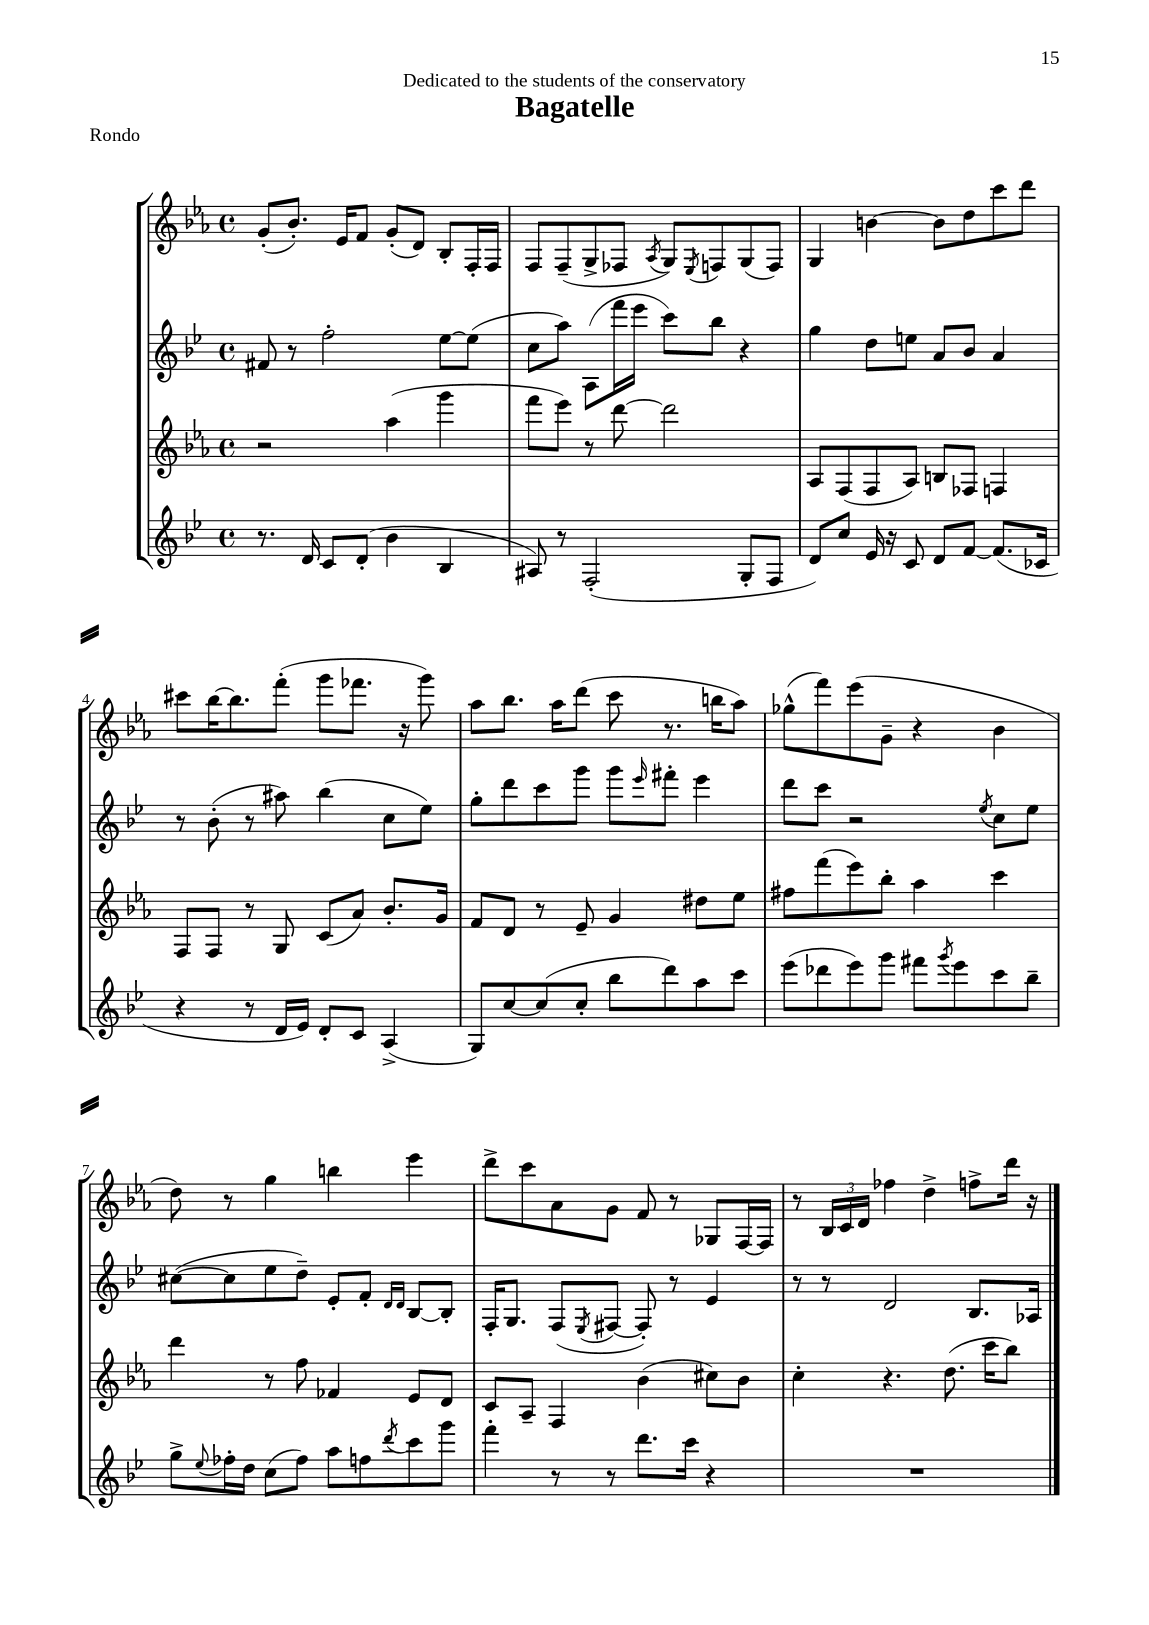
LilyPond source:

\header { title = "Bagatelle" dedication = "Dedicated to the students of the conservatory" piece = "Rondo" }
<<
\new StaffGroup <<
\new Staff = "s0" {
    \clef treble \key ees \major \defaultTimeSignature \time 4/4
    g'8-.( bes'8.-.) ees'16 f'8 g'8-.( d'8) bes8-. f16-. f16 |
    f8 f8--( g8-> fes8 \acciaccatura { aes8 } g8) \acciaccatura { ees8 } f8 g8( f8) |
    g4 b'4~ b'8 d''8 c'''8 d'''8 |
    cis'''8 bes''16~ bes''8. f'''8-.( g'''8 fes'''8. r16 g'''8) |
    aes''8 bes''8. aes''16 d'''8( c'''8 r8. b''16 aes''8) |
    ges''8-^( f'''8) ees'''8( g'8-- r4 bes'4 |
    d''8) r8 g''4 b''4 ees'''4 |
    d'''8-> c'''8 aes'8 g'8 f'8 r8 ges8 f16~ f16 |
    r8 \tuplet 3/2 { bes16 c'16 d'16 } fes''4 d''4-> f''8-> d'''16 r16 \bar "|." |
}
\new Staff = "s1" {
    \clef treble \key bes \major \defaultTimeSignature \time 4/4
    fis'8 r8 f''2-. ees''8~ ees''8( |
    c''8 a''8) a8( f'''16 ees'''16 c'''8) bes''8 r4 |
    g''4 d''8 e''8 a'8 bes'8 a'4 |
    r8 bes'8-.( r8 ais''8) bes''4( c''8 ees''8) |
    g''8-. d'''8 c'''8 g'''8 g'''8 \grace { ees'''16 } fis'''8-. ees'''4 |
    d'''8 c'''8 r2 \acciaccatura { ees''8 } c''8 ees''8 |
    cis''8~( cis''8 ees''8 d''8--) ees'8-. f'8-. \grace { d'16 d'16 } bes8~ bes8-. |
    f16-. g8. f8( \acciaccatura { ees8 } fis8~ fis8-.) r8 ees'4 |
    r8 r8 d'2 bes8. aes16 \bar "|." |
}
\new Staff = "s2" {
    \clef treble \key ees \major \defaultTimeSignature \time 4/4
    r2 aes''4( g'''4 |
    f'''8 ees'''8) r8 d'''8~ d'''2 |
    aes8 f8( f8 aes8) b8 fes8 f4 |
    f8 f8 r8 g8 c'8( aes'8) bes'8.-. g'16 |
    f'8 d'8 r8 ees'8-- g'4 dis''8 ees''8 |
    fis''8 f'''8( ees'''8) bes''8-. aes''4 c'''4 |
    d'''4 r8 f''8 fes'4 ees'8 d'8 |
    c'8 aes8-- f4 bes'4( cis''8) bes'8 |
    c''4-. r4. d''8.( c'''16 bes''8) \bar "|." |
}
\new Staff = "s3" {
    \clef treble \key bes \major \defaultTimeSignature \time 4/4
    r8. d'16 c'8 d'8-.( bes'4 bes4 |
    ais8) r8 f2-.( g8-. f8 |
    d'8) c''8 ees'16 r16 c'8 d'8 f'8~ f'8.( ces'16 |
    r4 r8 d'16 ees'16) d'8-. c'8 a4->( |
    g8) c''8~ c''8( c''8-. bes''8 d'''8) a''8 c'''8 |
    ees'''8( des'''8 ees'''8) g'''8 fis'''8 \acciaccatura { g'''8 } ees'''8 c'''8 bes''8-- |
    g''8-> \appoggiatura { ees''8 } fes''16-. d''16 c''8( fes''8) a''8 f''8 \acciaccatura { d'''8 } c'''8 g'''8 |
    f'''4-. r8 r8 d'''8. c'''16 r4 |
    R1 \bar "|." |
}
>>
>>
